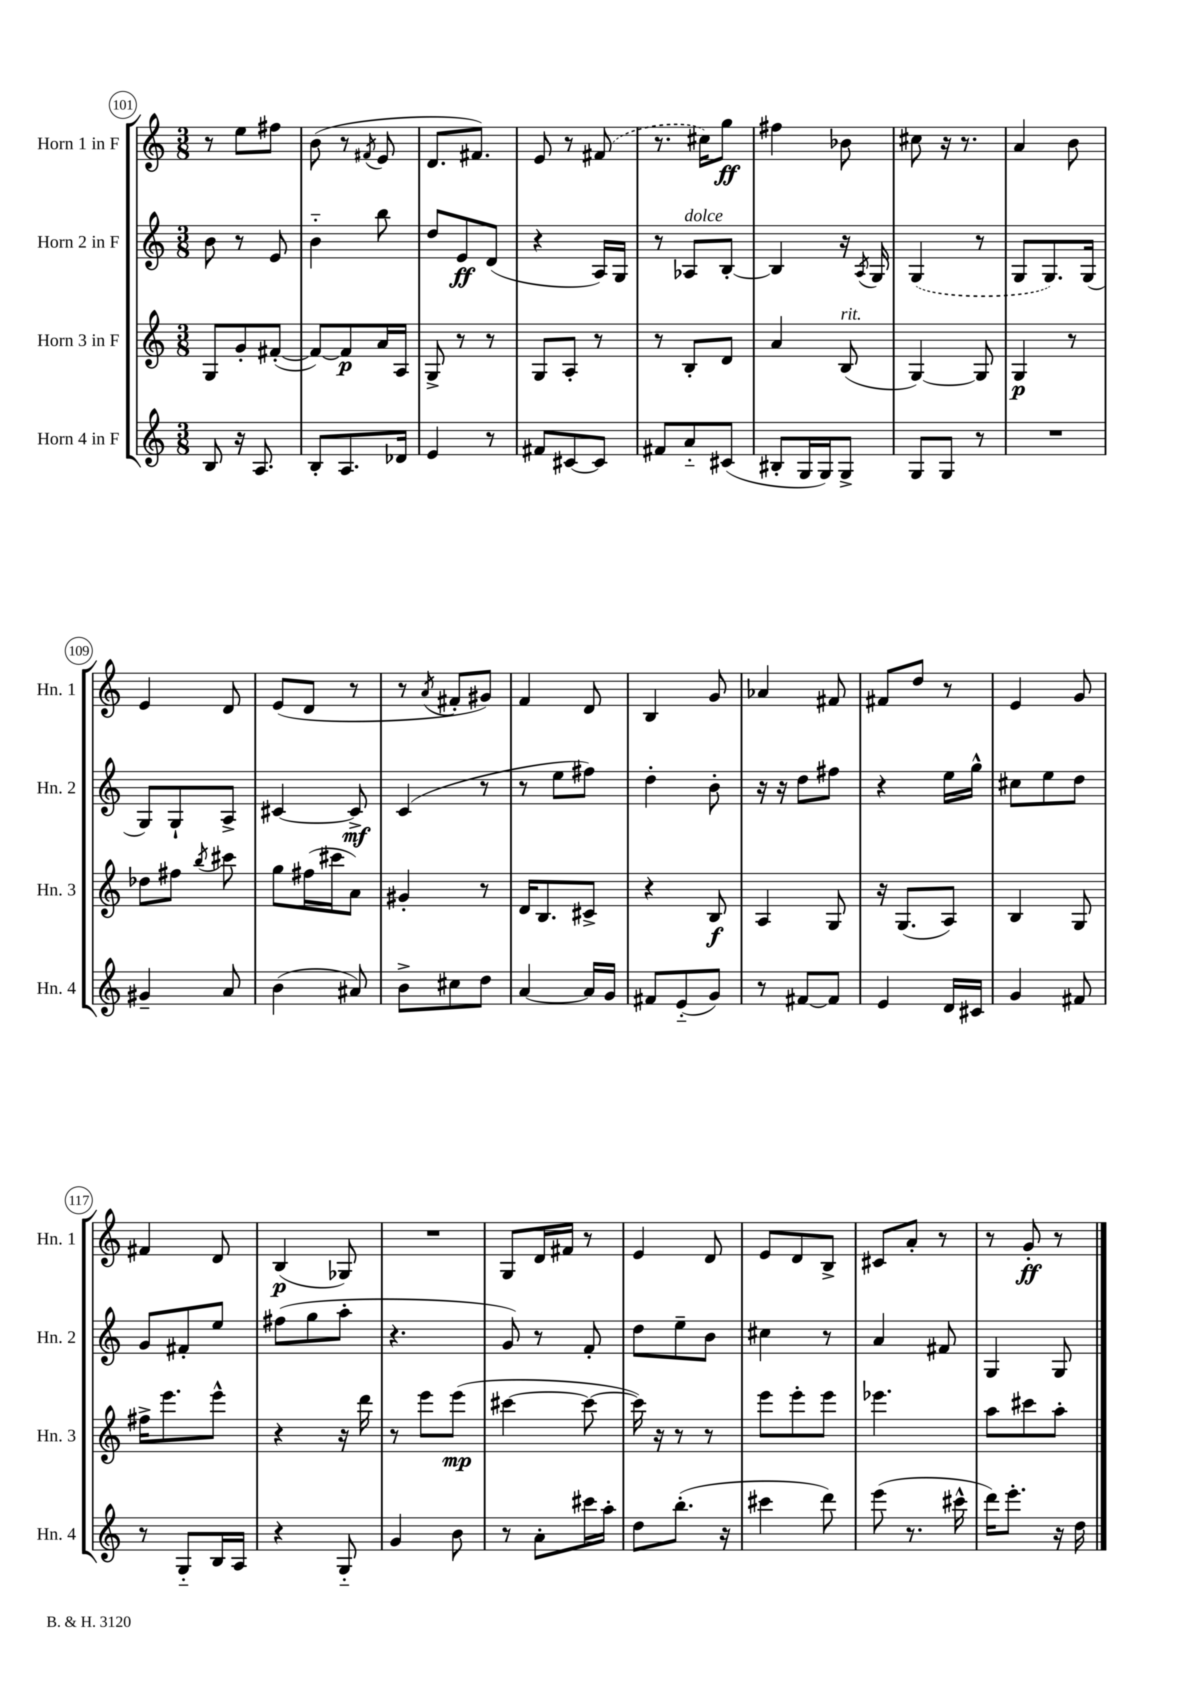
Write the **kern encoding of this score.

**kern	**kern	**dynam	**kern	**dynam	**kern	**dynam
*part4	*part3	*part3	*part2	*part2	*part1	*part1
*staff4	*staff3	*staff3	*staff2	*staff2	*staff1	*staff1
*I"Horn 4 in F	*I"Horn 3 in F	*	*I"Horn 2 in F	*	*I"Horn 1 in F	*
*I'Hn. 4	*I'Hn. 3	*	*I'Hn. 2	*	*I'Hn. 1	*
*clefG2	*clefG2	*	*clefG2	*	*clefG2	*
*k[]	*k[]	*	*k[]	*	*k[]	*
*M3/8	*M3/8	*	*M3/8	*	*M3/8	*
=101	=101	=101	=101	=101	=101	=101
8B/	8G/L	.	8b\	.	8r	.
16r	8g'/	.	8r	.	8ee\L	.
8.A/	.	.	.	.	.	.
.	([8f#X'/J	.	8e/	.	8ff#X\J	.
=102	=102	=102	=102	=102	=102	=102
8B'/L	8f#/L_)	.	4b\	.	(8b\	.
8.A/	8f#/]	p	.	.	8r	.
.	.	.	.	.	8qf#X/	.
.	16a/L	.	8bb\	.	8e/	.
16d-X/Jk	16A/JJ	.	.	.	.	.
=103	=103	=103	=103	=103	=103	=103
4e/	8G^/	.	8dd/L	.	8.d/L	.
.	8r	.	8e/	ff	.	.
.	.	.	.	.	8.f#X/J)	.
8r	8r	.	(8d/J	.	.	.
=104	=104	=104	=104	=104	=104	=104
8f#X/L	8G/L	.	4r	.	8e/	.
[8c#X/	8A'/J	.	.	.	8r	.
8c#/J]	8r	.	16A/LL)	.	(8f#X/	.
.	.	.	16G/JJ	.	.	.
=105	=105	=105	=105	=105	=105	=105
8f#X/L	8r	.	8r	.	8.r	.
!	!	!	!LO:TX:a:i:t=dolce	!	!	!
8a/	8B'/L	.	8A-X/L	.	.	.
.	.	.	.	.	16cc#X\KL)	.
(8c#X/J	8d/J	.	[8B'/J	.	8gg\J	ff
=106	=106	=106	=106	=106	=106	=106
8B#X'/L	4a/	.	4B/]	.	4ff#X\	.
16G/L	.	.	.	.	.	.
16G/J)	.	.	.	.	.	.
!	!LO:TX:a:i:t=rit.	!	!	!	!	!
8G^/J	(8B/	.	16r	.	8b-X\	.
.	.	.	8qA/	.	.	.
.	.	.	16G/	.	.	.
=107	=107	=107	=107	=107	=107	=107
8G/L	[4G/)	.	(4G/	.	8cc#X\	.
8G/J	.	.	.	.	16r	.
.	.	.	.	.	8.r	.
8r	8G/]	.	8r	.	.	.
=108	=108	=108	=108	=108	=108	=108
4.r	4G/	p	8G/L	.	4a/	.
.	.	.	8.G/)	.	.	.
.	8r	.	.	.	8b\	.
.	.	.	(16G/Jk	.	.	.
!!LO:LB:g=z
=109	=109	=109	=109	=109	=109	=109
4g#X~/	8dd-X\L	.	8G/L)	.	4e/	.
.	8ff#X\J	.	8G`/	.	.	.
.	8qbb/	.	.	.	.	.
8a/	8ccc#X\	.	8A^/J	.	8d/	.
=110	=110	=110	=110	=110	=110	=110
(4b\	8gg\L	.	[4c#X/	.	(8e/L	.
.	(16ff#X\L	.	.	.	8d/J	.
.	16ccc#X\J	.	.	.	.	.
8a#X/)	8a\J)	.	8c#^/]	mf	8r	.
=111	=111	=111	=111	=111	=111	=111
8b^\L	4g#X'/	.	(4c/	.	8r	.
.	.	.	.	.	8qa/	.
8cc#X\	.	.	.	.	8f#X'/L	.
8dd\J	8r	.	8r	.	8g#X/J)	.
=112	=112	=112	=112	=112	=112	=112
[4a/	16d/KL	.	8r	.	4f/	.
.	8.B/	.	.	.	.	.
.	.	.	8ee\L	.	.	.
16a/LL]	8c#X^/J	.	8ff#X\J)	.	8d/	.
16g/JJ	.	.	.	.	.	.
=113	=113	=113	=113	=113	=113	=113
8f#X/L	4r	.	4dd'\	.	4B/	.
(8e/	.	.	.	.	.	.
8g/J)	8B/	f	8b'\	.	8g/	.
=114	=114	=114	=114	=114	=114	=114
8r	4A/	.	16r	.	4a-X/	.
.	.	.	16r	.	.	.
[8f#X/L	.	.	8dd\L	.	.	.
8f#/J]	8G/	.	8ff#X\J	.	8f#X/	.
=115	=115	=115	=115	=115	=115	=115
4e/	16r	.	4r	.	8f#X/L	.
.	(8.G/L	.	.	.	.	.
.	.	.	.	.	8dd/J	.
16d/LL	8A/J)	.	16ee\LL	.	8r	.
16c#X/JJ	.	.	16gg^^\JJ	.	.	.
=116	=116	=116	=116	=116	=116	=116
4g/	4B/	.	8cc#X\L	.	4e/	.
.	.	.	8ee\	.	.	.
8f#X/	8G/	.	8dd\J	.	8g/	.
!!LO:LB:g=z
=117	=117	=117	=117	=117	=117	=117
8r	16ff#X^\KL	.	8g/L	.	4f#X/	.
.	8.eee\	.	.	.	.	.
8G/L	.	.	8f#X'/	.	.	.
16B/L	8eee^^\J	.	8ee/J	.	8d/	.
16A/JJ	.	.	.	.	.	.
=118	=118	=118	=118	=118	=118	=118
4r	4r	.	(8ff#X\L	.	(4B/	p
.	.	.	8gg\	.	.	.
8G/	16r	.	8aa'\J	.	8G-X/)	.
.	16ddd\	.	.	.	.	.
=119	=119	=119	=119	=119	=119	=119
4g/	8r	.	4.r	.	4.r	.
.	8eee\L	.	.	.	.	.
8b\	(8eee\J	mp	.	.	.	.
=120	=120	=120	=120	=120	=120	=120
8r	[4ccc#X\	.	8g/)	.	8G/L	.
8a'\L	.	.	8r	.	16d/L	.
.	.	.	.	.	16f#X/JJ	.
16ccc#X\L	8ccc#\_	.	8f'/	.	8r	.
16aa'\JJ	.	.	.	.	.	.
=121	=121	=121	=121	=121	=121	=121
8dd\L	16ccc#\])	.	8dd\L	.	4e/	.
.	16r	.	.	.	.	.
(8.bb'\J	8r	.	8ee~\	.	.	.
.	8r	.	8b\J	.	8d/	.
16r	.	.	.	.	.	.
=122	=122	=122	=122	=122	=122	=122
4ccc#X\	8eee\L	.	4cc#X\	.	8e/L	.
.	8eee'\	.	.	.	8d/	.
8ddd\)	8eee\J	.	8r	.	8B^/J	.
=123	=123	=123	=123	=123	=123	=123
(8eee\	4.eee-X\	.	4a/	.	8c#X/L	.
8.r	.	.	.	.	8a'/J	.
.	.	.	8f#X/	.	8r	.
16ccc#X^^\	.	.	.	.	.	.
=124	=124	=124	=124	=124	=124	=124
16ddd\KL)	8aa\L	.	4G/	.	8r	.
8.eee'\J	.	.	.	.	.	.
.	8ccc#X\	.	.	.	8g'/	ff
16r	8aa'\J	.	8G/	.	8r	.
16dd\	.	.	.	.	.	.
==	==	==	==	==	==	==
*-	*-	*-	*-	*-	*-	*-
